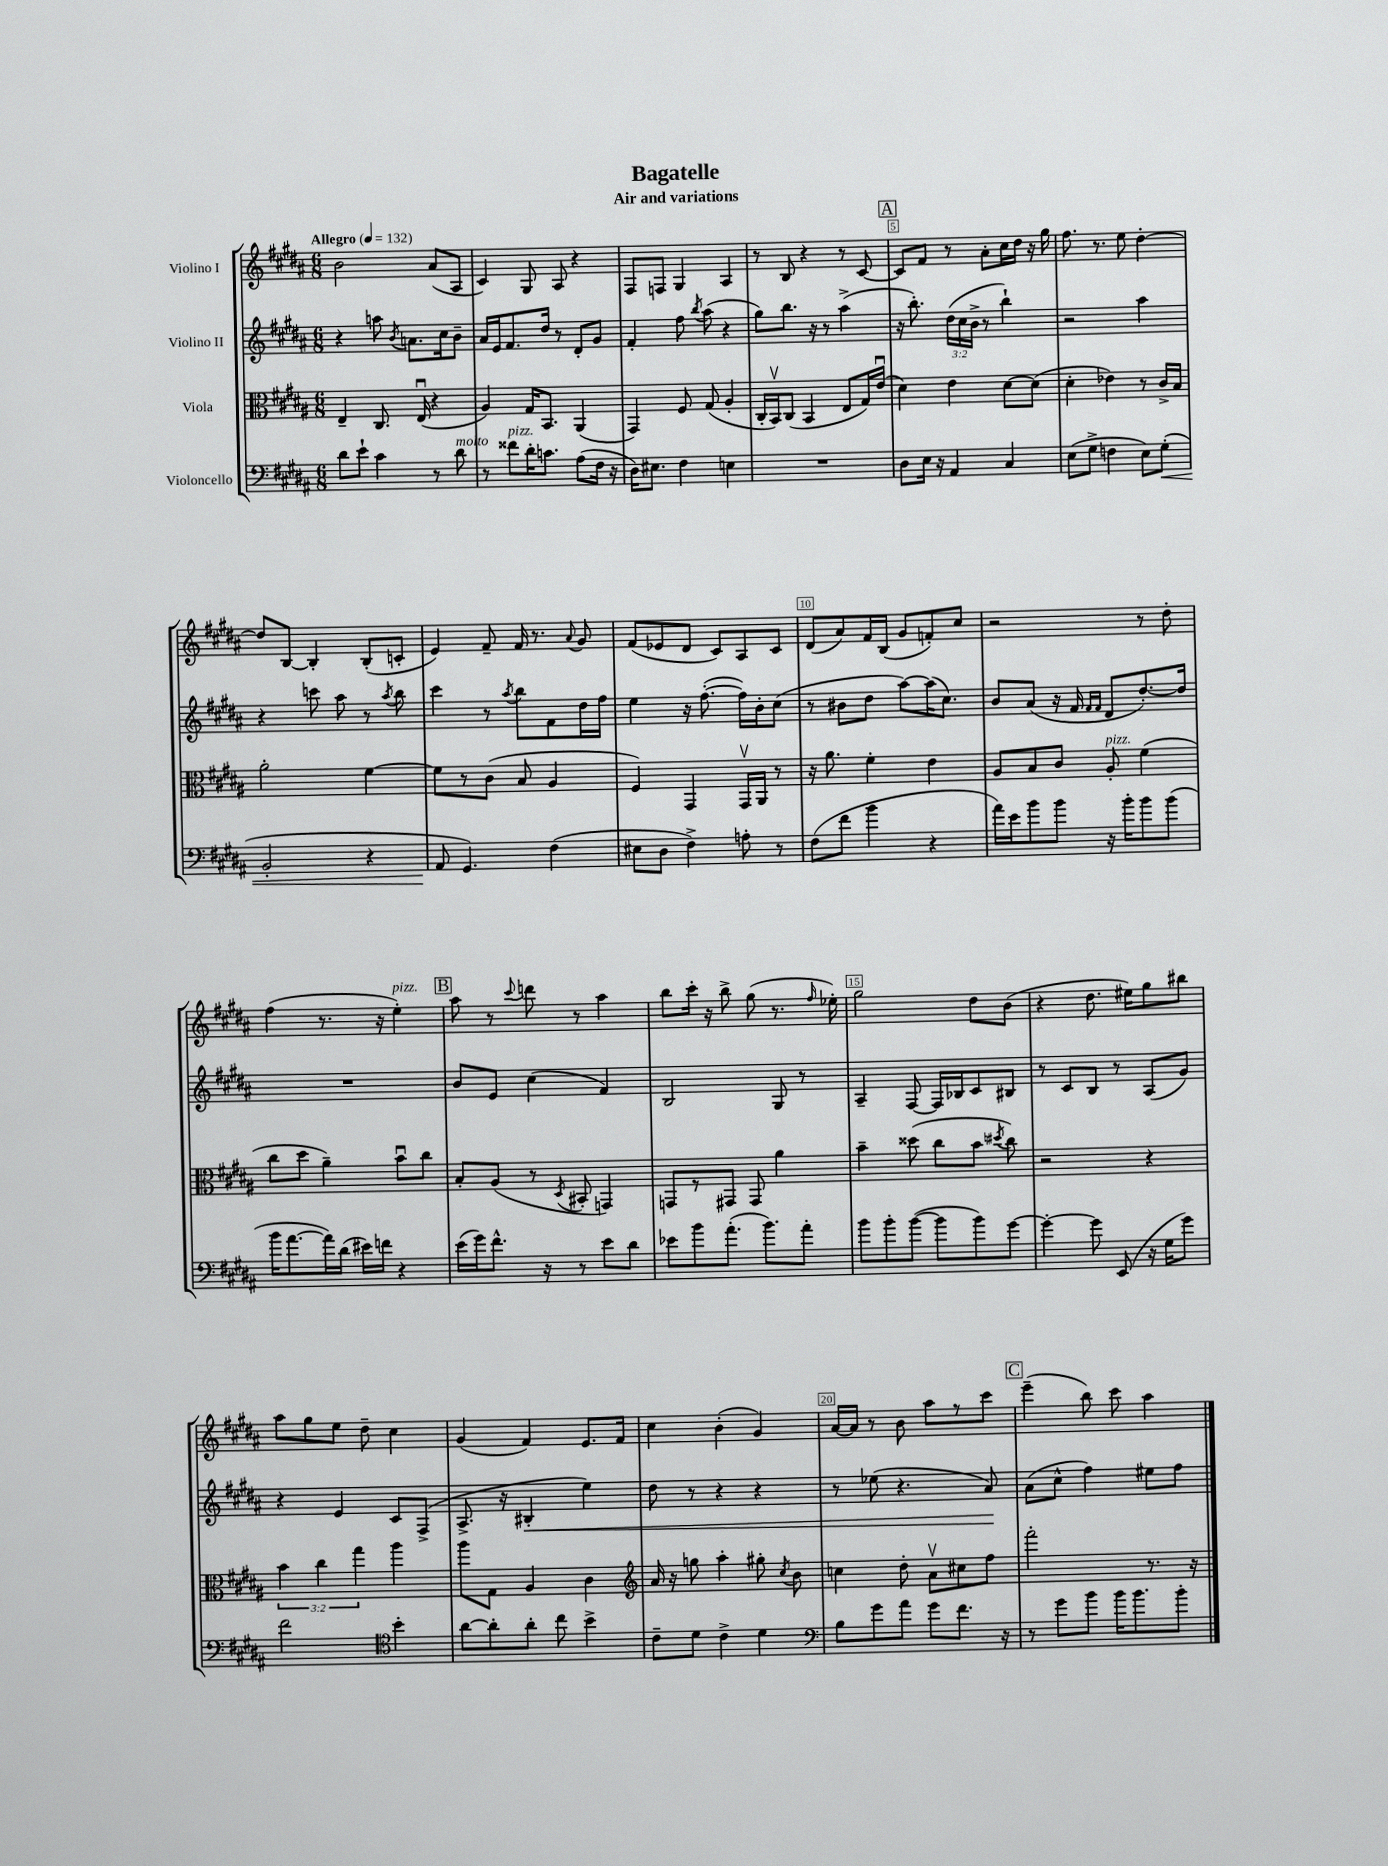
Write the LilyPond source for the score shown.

\header { title = "Bagatelle" subtitle = "Air and variations" }
<<
\new StaffGroup <<
\new Staff = "s0" \with { instrumentName = "Violino I" } {
    \clef treble \key b \major \numericTimeSignature \time 6/8 \tempo "Allegro" 4 = 132
    \autoBeamOff b'2 ais'8[( ais8] |
    cis'4) gis8 ais8 r4 |
    fis8[ f8] gis4 ais4 |
    r8 b8 r4 r8 cis'8~ |
    \mark \markup { \box "A" } cis'8[ fis'8] r8 ais'8[-. cis''16 dis''16] r16 gis''16 |
    fis''8. r8. e''8 dis''4~-. |
    dis''8[ b8]~ b4-. b8[-.( c'8]-. |
    e'4) fis'8-- fis'16 r8. \appoggiatura { ais'8 } gis'8 |
    fis'8[( ees'8 dis'8] cis'8[) ais8 cis'8] |
    dis'8[( ais'8) fis'16 b16]( gis'8[ f'8-.) cis''8] |
    r2 r8 dis''8-. |
    fis''4( r8. r16 e''4-.^\markup { \italic "pizz." }) |
    \mark \markup { \box "B" } ais''8 r8 \appoggiatura { cis'''8 } d'''8 r8 ais''4 |
    b''8[ cis'''16]-. r16 b''8-> gis''8( r8. \grace { fis''16 } ees''16-.) |
    gis''2 dis''8[ b'8]( |
    r4 dis''8. eis''16[) gis''8 bis''8] |
    ais''8[ gis''8 e''8] dis''8-- cis''4 |
    gis'4( fis'4) e'8.[ fis'16] |
    cis''4 b'4-.( gis'4) |
    ais'16[~ ais'16] r8 b'8 ais''8[ r8 cis'''8] |
    \mark \markup { \box "C" } e'''4--( b''8) cis'''8 ais''4 \bar "|." |
}
\new Staff = "s1" \with { instrumentName = "Violino II" } {
    \clef treble \key b \major \numericTimeSignature \time 6/8 \override Staff.TupletNumber.text = #tuplet-number::calc-fraction-text
    \autoBeamOff r4 a''8 \acciaccatura { b'8 } a'8.[ cis''16 b'8]-- |
    ais'16[ e'16 fis'8. dis''16] r8 dis'8[-. gis'8] |
    fis'4-. fis''8 \acciaccatura { b''8 } ais''8( r4 |
    gis''8[) b''8.] r16 r8 ais''4->( |
    \mark \markup { \box "A" } r16 b''8.-.) \tuplet 3/2 { dis''16[( cis''16 b'16]-> } r8 b''4-!) |
    r2 ais''4 |
    r4 c'''8 ais''8 r8 \acciaccatura { ais''8 } b''8 |
    cis'''4 r8 \acciaccatura { ais''8 } b''8[ fis'8 dis''16 fis''16] |
    e''4 r16 fis''8.~-.( fis''16[) b'16-. cis''8]( |
    r8 bis'8[ dis''8] ais''8[~) ais''16( cis''8.]) |
    b'8[ ais'8]( r16 fis'16 \grace { fis'16[ fis'16] } dis'8[ dis''8.~-.) dis''16] |
    R2. |
    \mark \markup { \box "B" } b'8[ e'8] cis''4( fis'4) |
    b2 gis8 r8 |
    ais4-- fis8~ fis16[ bes16 cis'8 bis8] |
    r8 cis'8[ b8] r8 ais8[( gis'8]) |
    r4 e'4 cis'8[ fis8]->( |
    ais8.-> r16 bis4-.\< e''4) |
    dis''8 r8 r4 r4 |
    r8 ees''8( r4. ais'8\!) |
    \mark \markup { \box "C" } ais'8[( cis''8]-^ fis''4) eis''8[ fis''8] \bar "|." |
}
\new Staff = "s2" \with { instrumentName = "Viola" } {
    \clef alto \key b \major \numericTimeSignature \time 6/8 \override Staff.TupletNumber.text = #tuplet-number::calc-fraction-text
    \autoBeamOff e4-- cis8. e16\downbow( r4 |
    ais4) gis16[ b,8.] ais,4( |
    gis,4) fis8 gis8( ais4-. |
    cis16[-. b,16\upbow) cis8]( b,4 e8[ gis16) e'16]\downbow( |
    \mark \markup { \box "A" } dis'4) e'4 dis'8[~ dis'8]( |
    dis'4-. ees'4) r8 cis'16[-> b16] |
    ais'2-. fis'4~ |
    fis'8[ r8 cis'8]( b8 ais4 |
    fis4) gis,4 gis,16[\upbow ais,16] r8 |
    r16 ais'8. fis'4-. e'4 |
    ais8[ b8 cis'8] ais8-.^\markup { \italic "pizz." } fis'4( |
    cis''8[ dis''8] ais'4--) b'8[\downbow cis''8] |
    \mark \markup { \box "B" } b8[-. ais8]( r8 \acciaccatura { dis8 } bis,8-. g,4) |
    g,8[ r8 gis,8] gis,8 ais'4 |
    b'4-- disis''8( cis''8[ b'8] \acciaccatura { dis''8 } cis''8) |
    r2 r4 |
    \tuplet 3/2 { b'4 cis''4 gis''4 } ais''4 |
    ais''8[ gis8] ais4 cis'4 |
    \clef treble ais'16 r16 g''8 ais''4-. gis''8-. \acciaccatura { cis''8 } b'8 |
    c''4 dis''8-. ais'8[\upbow cis''8 fis''8] |
    \mark \markup { \box "C" } fis'''2-. r8. r16 \bar "|." |
}
\new Staff = "s3" \with { instrumentName = "Violoncello" } {
    \clef bass \key b \major \numericTimeSignature \time 6/8
    \autoBeamOff dis'8[ e'8]-! cis'4 r8 dis'8^\markup { \italic "molto" } |
    r8 fisis'8[^\markup { \italic "pizz." } dis'16-. c'8.] ais8[( fis16] r16 |
    dis16[) eis8.] fis4 e4 |
    R2. |
    \mark \markup { \box "A" } dis8[ e16] r16 ais,4 cis4 |
    e8[( gis8]-> f4 e8[) gis8]-.\<( |
    b,2-. r4 |
    ais,8\! gis,4.) fis4( |
    eis8[ dis8] fis4->) a8-. r8 |
    fis8[( fis'8] b'4 r4 |
    ais'16[) e'16 b'8 b'8] r16 b'16[-. b'8 b'8]( |
    b'16[ ais'8.~ ais'16) dis'16]( eis'16[) f'16] r4 |
    \mark \markup { \box "B" } e'16[( gis'16) fis'8.]-^ r16 r8 e'8[ dis'8] |
    ees'8[ b'8 ais'8.]-.( b'8.[) ais'8]-. |
    b'8[ b'8-. b'8]~( b'8[ b'8) gis'8]~ |
    gis'4~-. gis'8 e,8( r16 gis16[ gis'8]) |
    fis'2 \clef tenor b'4-. |
    ais'8[~ ais'8-. ais'8]-. cis''8 b'4-> |
    cis'8[-- dis'8] cis'4-> dis'4 |
    \clef bass b8[ gis'8 ais'8] gis'8[ fis'8.] r16 |
    \mark \markup { \box "C" } r8 gis'8[ b'8] b'16[ b'8. b'8]-. \bar "|." |
}
>>
>>
\layout { \context { \Score \override BarNumber.break-visibility = ##(#f #t #t) barNumberVisibility = #(every-nth-bar-number-visible 5) \override BarNumber.stencil = #(make-stencil-boxer 0.1 0.3 ly:text-interface::print) } }
